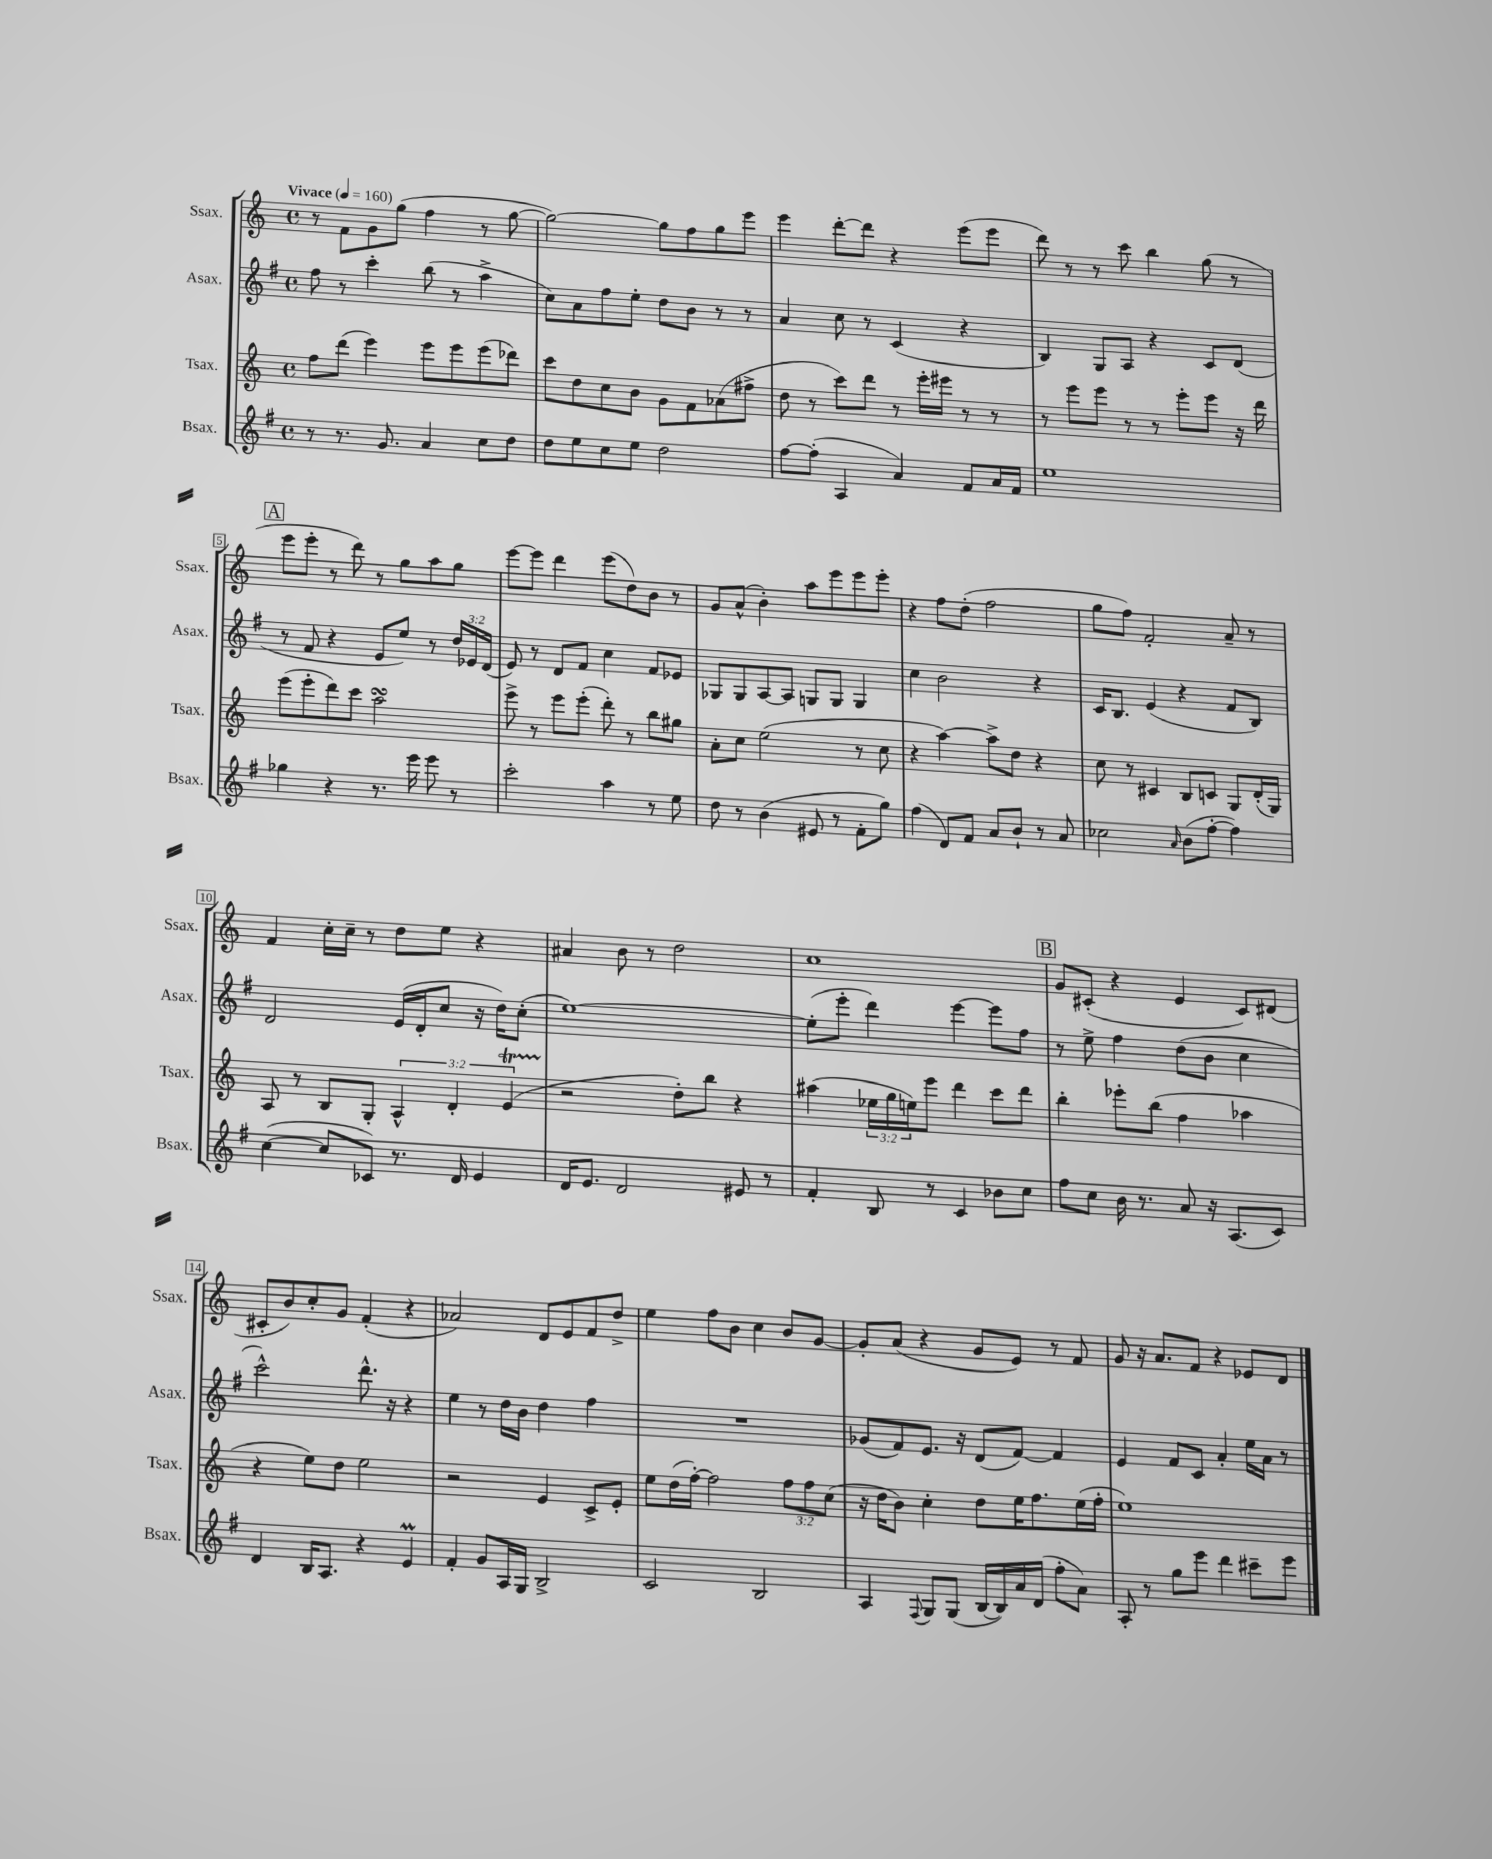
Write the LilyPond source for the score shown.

<<
\new StaffGroup <<
\new Staff = "s0" \with { instrumentName = "Ssax." shortInstrumentName = "Ssax." } {
    \clef treble \key c \major \defaultTimeSignature \time 4/4 \tempo "Vivace" 4 = 160
    r8 f'8 g'8 g''8( f''4 r8 g''8~ |
    g''2~) g''8 f''8 g''8 e'''8 |
    e'''4 d'''8~-. d'''8 r4 e'''8( e'''8 |
    d'''8) r8 r8 c'''8 b''4 g''8( r8 |
    \mark \markup { \box "A" } e'''8 e'''8-. r8 d'''8) r8 g''8 a''8 g''8 |
    e'''8~ e'''8 d'''4 e'''8( d''8) b'8 r8 |
    g'8 a'8-^( b'4-.) a''8 e'''8 e'''8 e'''8-. |
    r4 f''8 d''8-.( f''2 |
    g''8 f''8) f'2-. a'8-- r8 |
    f'4 c''16-. c''16-- r8 d''8 e''8 r4 |
    ais'4 b'8 r8 d''2 |
    c''1 |
    \mark \markup { \box "B" } g'8 cis'8-.( r4 e'4 cis'8) dis'8( |
    cis'8-. b'8) c''8-. g'8 f'4-.( r4 |
    aes'2) d'8 e'8 f'8 d''8-> |
    e''4 f''8 b'8 c''4 b'8 g'8~ |
    g'8-. a'8( r4 g'8 e'8) r8 f'8 |
    g'8 r16 a'8. f'8 r4 ees'8 d'8 \bar "|." |
}
\new Staff = "s1" \with { instrumentName = "Asax." shortInstrumentName = "Asax." } {
    \clef treble \key g \major \defaultTimeSignature \time 4/4 \override Staff.TupletNumber.text = #tuplet-number::calc-fraction-text
    fis''8 r8 c'''4-. b''8( r8 a''4-> |
    c''8) a'8 fis''8 e''8-. d''8 b'8 r8 r8 |
    a'4 c''8 r8 c'4( r4 |
    b4) g8 a8 r4 c'8 d'8( |
    \mark \markup { \box "A" } r8 fis'8 r4 e'8 e''8) r8 \tuplet 3/2 { d''16 ees'16 d'16( } |
    e'8) r8 d'8 fis'8 c''4 fis'8 ees'8 |
    ges8 ges8 a8~ a8 g8 g8 g4 |
    c''4 b'2 r4 |
    c'16 b8. e'4( r4 fis'8 b8) |
    d'2 e'16( d'16-. c''8 r16 d''16) c''8-.( |
    e''1~) |
    e''8-.( e'''8-. d'''4) e'''4~ e'''8 fis''8 |
    \mark \markup { \box "B" } r8 e''8-> fis''4 d''8( b'8 c''4 |
    c'''2-^) d'''8.-^ r16 r4 |
    e''4 r8 d''16 b'16 d''4 fis''4 |
    R1 |
    ges'8( fis'8) e'8. r16 d'8( fis'8~) fis'4 |
    e'4 fis'8 c'8 a'4-. e''16 a'16 r8 \bar "|." |
}
\new Staff = "s2" \with { instrumentName = "Tsax." shortInstrumentName = "Tsax." } {
    \clef treble \key c \major \defaultTimeSignature \time 4/4 \override Staff.TupletNumber.text = #tuplet-number::calc-fraction-text
    f''8 d'''8( e'''4) e'''8 e'''8 e'''8( des'''8) |
    c'''8 d''8 c''8 b'8 g'8 f'8 aes'8( fis''8-> |
    d''8 r8 c'''8) d'''8 r8 e'''16-. eis'''16 r8 r8 |
    r8 e'''8 e'''8 r8 r8 e'''8-. e'''8 r16 d'''16 |
    \mark \markup { \box "A" } e'''8( e'''8-. d'''8) c'''8 a''2\turn |
    e'''8-> r8 e'''8 e'''8-.( d'''8-.) r8 b''8 gis''8 |
    a'8-. c''8 e''2( r8 c''8 |
    r4 a''4~) a''8-> d''8 r4 |
    c''8 r8 cis'4 b8 c'8 g8 d'16-.( g16) |
    a8 r8 b8 g8-. \tuplet 3/2 { a4-^ d'4-. e'4\startTrillSpan( } |
    r2\stopTrillSpan d''8-.) b''8 r4 |
    ais''4( \tuplet 3/2 { ees''16 g''16 e''16) } e'''8 d'''4 c'''8 d'''8 |
    \mark \markup { \box "B" } b''4-. ees'''8-. b''8( f''4 aes''4 |
    r4 e''8) d''8 e''2 |
    r2 e'4 c'8-> e'8-. |
    e''8 d''16( f''16~-.) f''2 \tuplet 3/2 { f''8 f''8 c''8( } |
    r16 d''16 b'8) c''4-. d''8 e''16 f''8. e''16( f''16-. |
    e''1) \bar "|." |
}
\new Staff = "s3" \with { instrumentName = "Bsax." shortInstrumentName = "Bsax." } {
    \clef treble \key g \major \defaultTimeSignature \time 4/4
    r8 r8. g'8. a'4 c''8 d''8 |
    d''8 e''8 c''8 e''8 d''2 |
    fis''8~ fis''8-.( a4 a'4) fis'8 a'16 fis'16 |
    e''1 |
    \mark \markup { \box "A" } ges''4 r4 r8. e'''16 e'''8 r8 |
    c'''2-. a''4 r8 e''8 |
    d''8 r8 b'4( eis'8 r8 fis'8-. g''8) |
    fis''4( d'8) fis'8 a'8 b'8-! r8 a'8 |
    ces''2 \grace { a'16 } b'8( fis''8~-. fis''4) |
    c''4~( c''8 ces'8) r8. d'16 e'4 |
    d'16 e'8. d'2 eis'8 r8 |
    fis'4-. b8 r8 c'4 bes'8 c''8 |
    \mark \markup { \box "B" } fis''8 c''8 b'16 r8. a'8 r16 a8.( c'8) |
    d'4 b16 a8. r4 e'4\prall |
    fis'4-. g'8 a16 g16 b2-> |
    c'2 b2 |
    a4 \appoggiatura { fis8 } g8 g8( b16~ b16) a'16 d'16( fis''8-. a'8) |
    a8-. r8 g''8 e'''8 d'''4 cis'''8-- e'''8 \bar "|." |
}
>>
>>
\layout { \context { \Score \override BarNumber.stencil = #(make-stencil-boxer 0.1 0.3 ly:text-interface::print) } }
